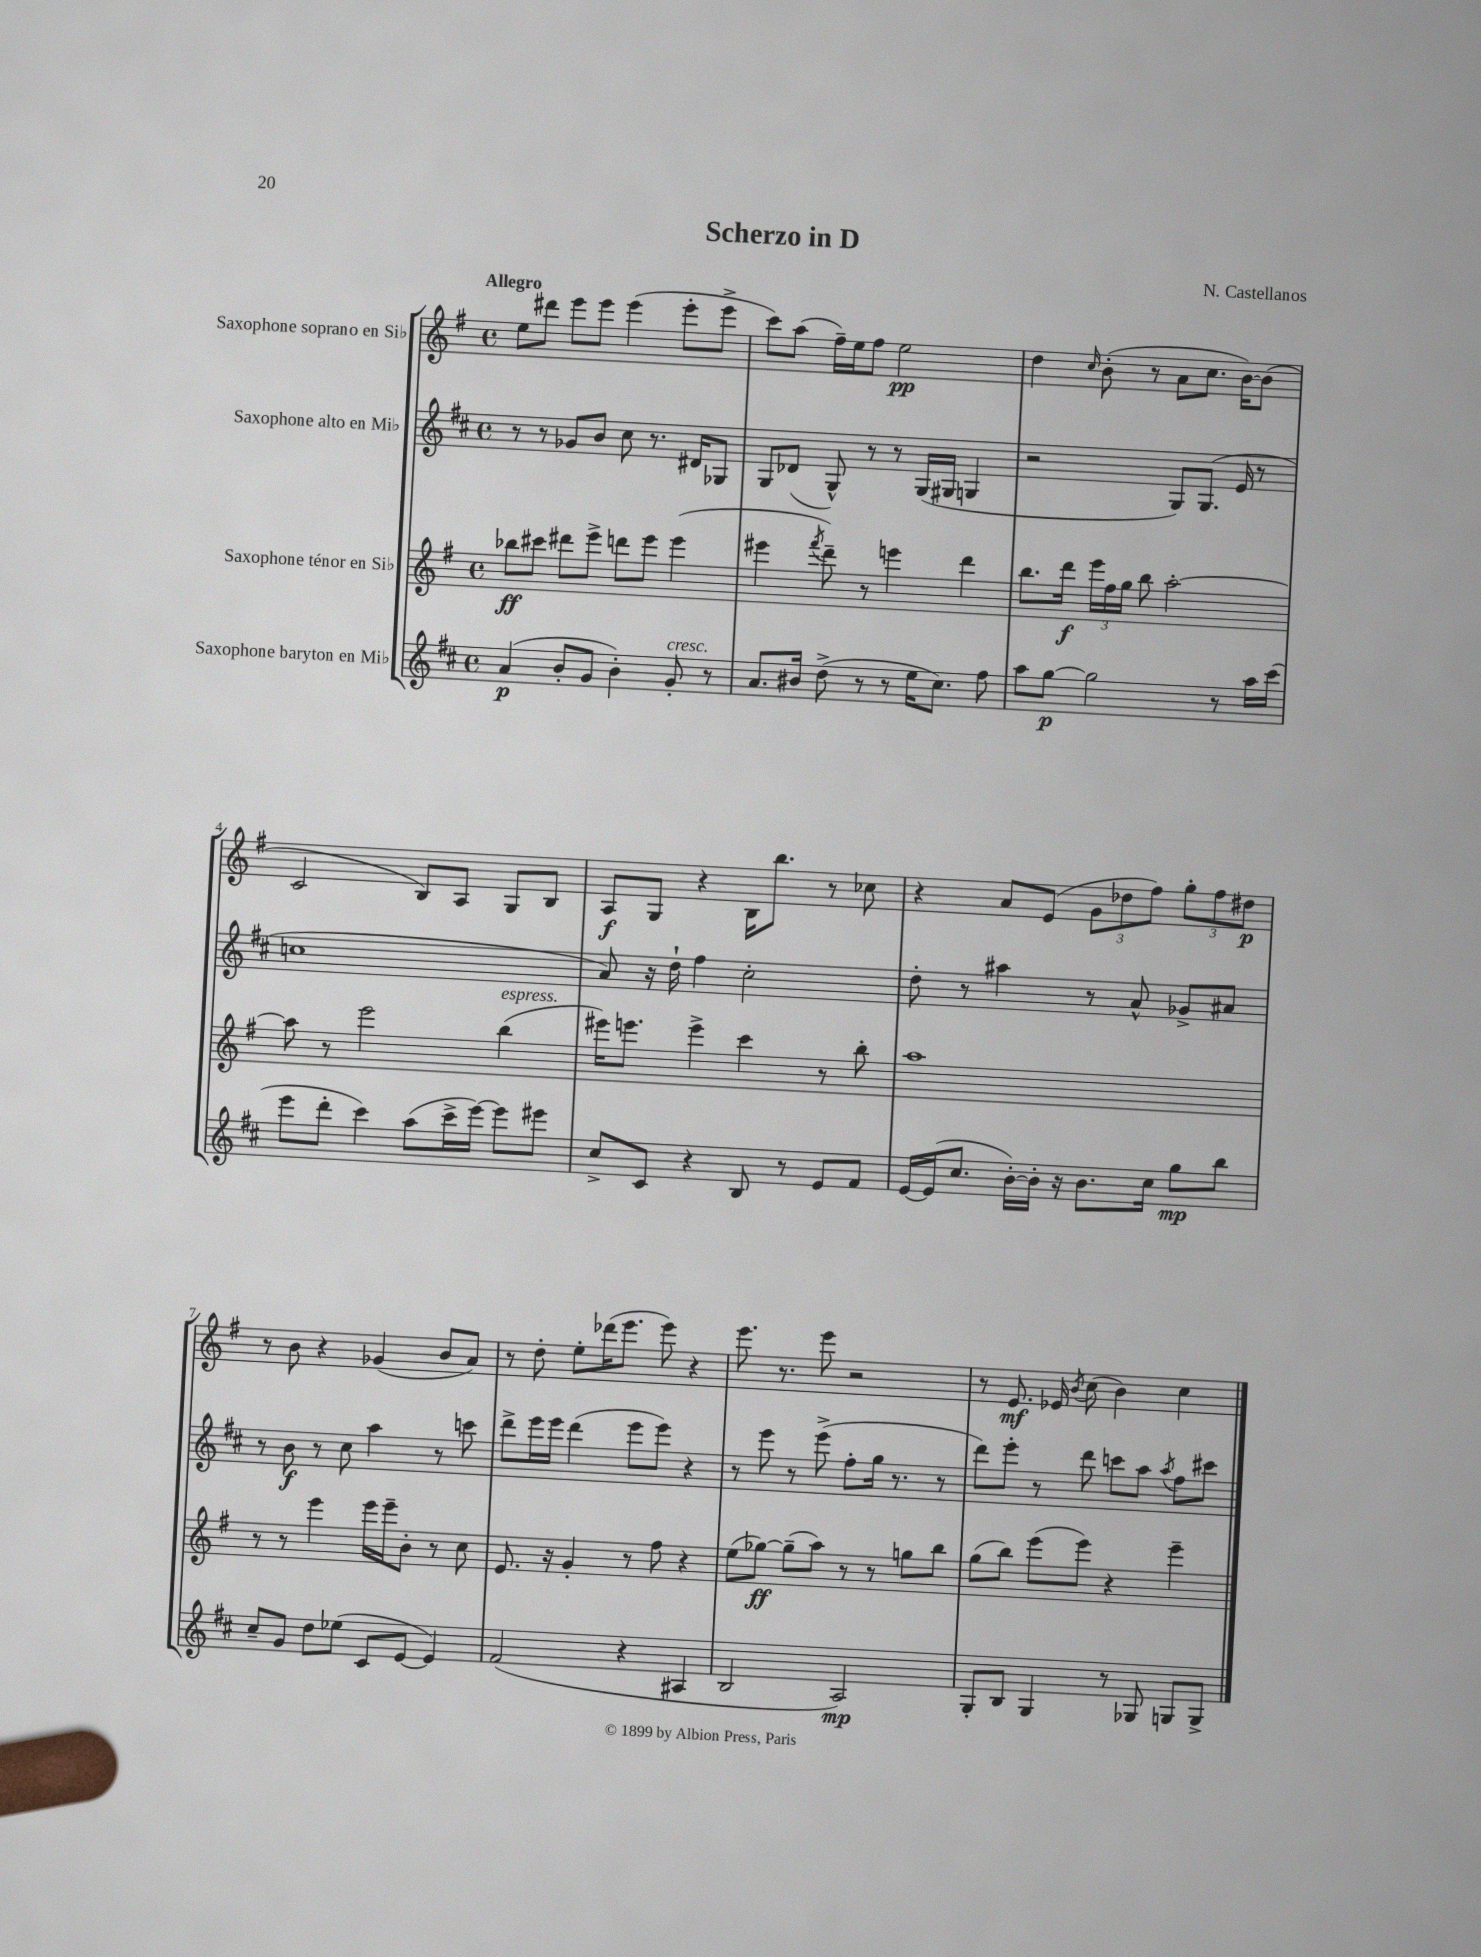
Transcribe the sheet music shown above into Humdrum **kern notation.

**kern	**kern	**kern	**kern
*staff4	*staff3	*staff2	*staff1
*clefG2	*clefG2	*clefG2	*clefG2
*k[f#c#]	*k[f#]	*k[f#c#]	*k[f#]
*M4/4	*M4/4	*M4/4	*M4/4
*met(c)	*met(c)	*met(c)	*met(c)
(4a	8bb-	8r	8ee
.	8ccc#	8r	8ddd#
8b'	8ddd#	8g-	8eee
8g	8eee^	8b	8eee
4b')	8ddd	8cc#	(4eee
.	8eee	8.r	.
8g'	(4eee	.	8eee'
.	.	16d#	.
8r	.	8G-	8eee^
=	=	=	=
8.a	4eee#	8G	8ccc)
.	.	(8d-	(8aa
16b#	.	.	.
.	8qfff#	.	.
(8dd^	8ddd~)	8G^^)	16ff#~)
.	.	.	16ee
8r	8r	8r	8ff#
8r	4eee	8r	2ee
16ee	.	(16G	.
8.cc#)	.	16G#	.
.	4ddd	4G	.
8ff#	.	.	.
=	=	=	=
8aa	8.bb	2r	4dd
[8gg	.	.	.
.	16ddd	.	.
.	.	.	16qqcc
2gg]	24eee	.	(8b'
.	24ff#	.	.
.	24gg	.	.
.	8bb	.	8r
.	[2aa'	8G)	8a
.	.	(8.G	8.cc
8r	.	.	.
.	.	16e	[16b)
16aa	.	8r	(8b]
(16ccc#	.	.	.
=	=	=	=
8eee	8aa]	1cc	2c
8ddd'	8r	.	.
4ccc#)	2eee	.	.
(8aa	.	.	8B)
16ccc#^	.	.	8A
[16eee)	.	.	.
8eee]	(4bb	.	8G
8eee#	.	.	8B
=	=	=	=
8cc#^	16eee#)	8a)	8A
.	8.eee	.	.
8c#	.	16r	8G
.	.	16dd`	.
4r	4eee^	4ff#	4r
8B	4ccc	2cc#'	16B
.	.	.	8.bb
8r	.	.	.
8e	8r	.	8r
8f#	8bb'	.	8cc-
=	=	=	=
[16e	1aa	8dd'	4r
(16e]	.	.	.
8.cc#	.	8r	.
.	.	4aa#	8a
[16b')	.	.	.
16b']	.	.	(8e
16r	.	.	.
8.b	.	8r	12g
.	.	.	12dd-
.	.	8a^^	.
.	.	.	12ff#)
16cc#	.	.	.
8gg	.	8g-^	12gg'
.	.	.	12ff#
8bb	.	8a#	.
.	.	.	12dd#
=	=	=	=
8cc#~	8r	8r	8r
8g	8r	8b	8b
8dd	4eee	8r	4r
(8ee-	.	8cc#	.
8c#	16eee	4aa	(4g-
.	16eee~	.	.
[8e	8b'	.	.
4e])	8r	8r	8b
.	8cc	8ccc	8a)
=	=	=	=
(2f#	8.e	8ddd^	8r
.	.	16eee	8dd'
.	16r	16eee	.
.	4g'	(4ddd	8ee'
.	.	.	(16ddd-
.	.	.	8.eee
4r	8r	8eee	.
.	8ff#	8eee)	8eee)
4A#	4r	4r	4r
=	=	=	=
2B	(8ee	8r	8.eee
.	[8gg-)	8eee	.
.	.	.	8.r
.	(8gg-~]	8r	.
.	8aa)	(8eee^	8eee
2A)	8r	8ff#'	2r
.	8r	16gg	.
.	.	8.r	.
.	8gg	.	.
.	8bb	8r	.
=	=	=	=
8G'	(8gg	8ddd)	8r
8B	8bb)	8eee'	8.e
4G	(8eee	8r	.
.	.	.	16e-
.	.	.	8qb
.	8eee)	8ddd	(8cc
8r	4r	8ccc	4b)
8G-	.	8aa	.
.	.	8qaa	.
8G	4eee~	8ff#	4cc
8G^	.	8ccc#	.
==	==	==	==
*-	*-	*-	*-
